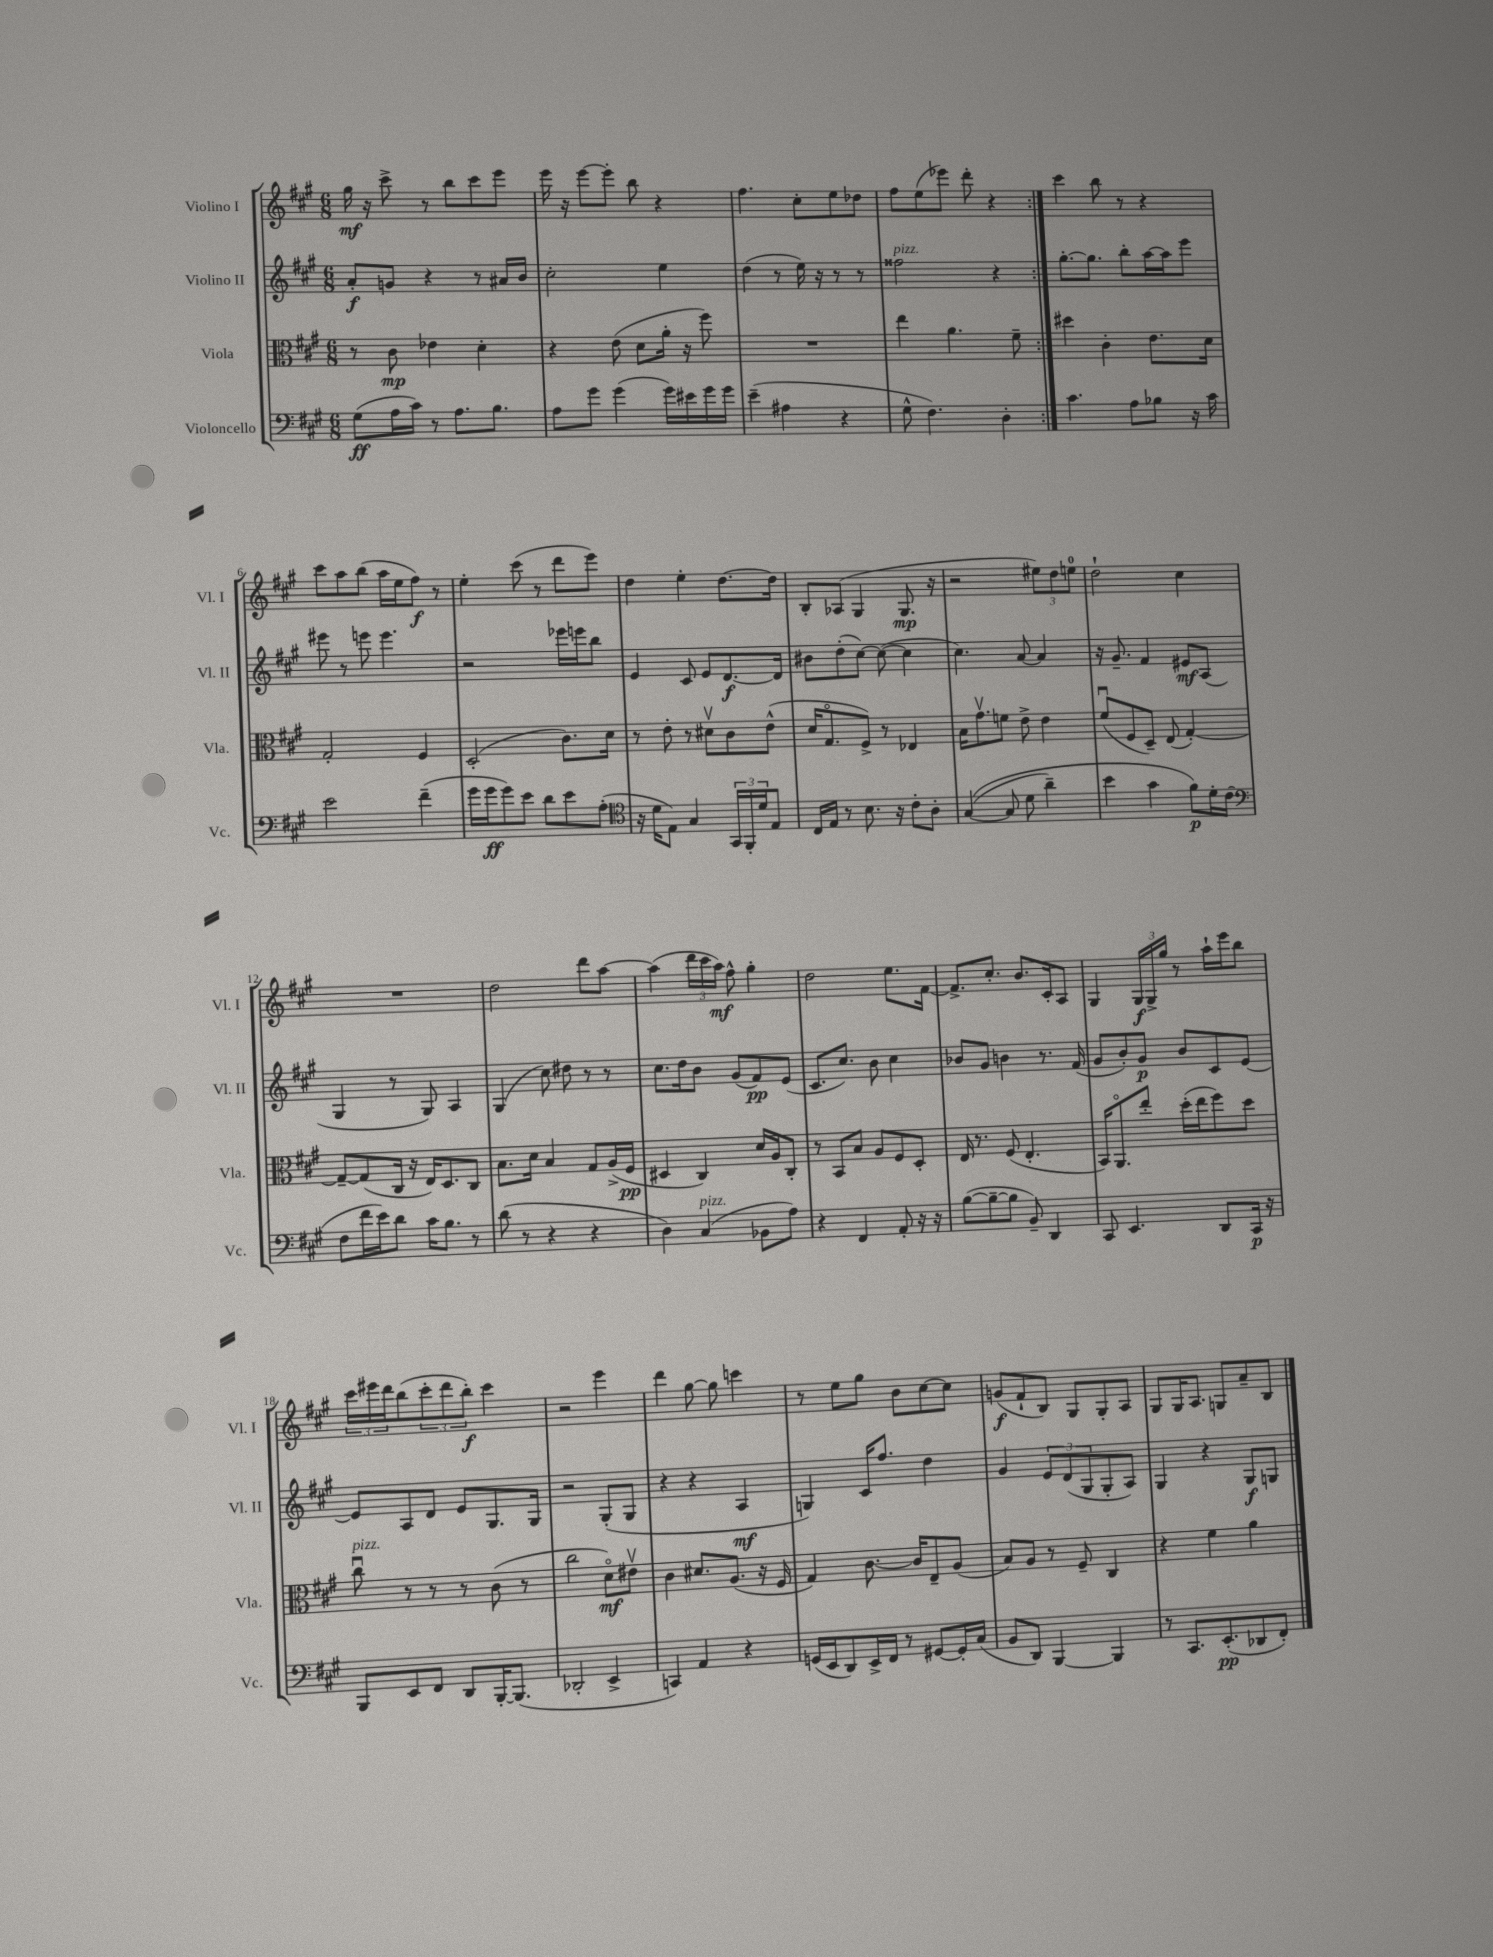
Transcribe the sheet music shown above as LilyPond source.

<<
\new StaffGroup <<
\new Staff = "s0" \with { instrumentName = "Violino I" shortInstrumentName = "Vl. I" } {
    \clef treble \key a \major \numericTimeSignature \time 6/8
    \repeat volta 2 { gis''16\mf r16 cis'''8-> r8 b''8 cis'''8 e'''8 |
    e'''16 r16 e'''8~ e'''8-. b''8 r4 |
    fis''4. cis''8-. e''8 des''8 |
    fis''8 e''8( ees'''8) d'''8-. r4 | }
    cis'''4 b''8 r8 r4 |
    cis'''8 a''8 b''8( a''16 e''16 fis''8\f) r8 |
    e''4-. cis'''8( r8 d'''8 e'''8) |
    d''4 e''4-. d''8.~ d''16 |
    b8-. aes8( gis4 gis8.\mp r16 |
    r2 \tuplet 3/2 { eis''8) d''8 e''8-0 } |
    d''2-! cis''4 |
    R2. |
    d''2 d'''8 a''8~ |
    a''4( \tuplet 3/2 { d'''16 cis'''16 a''16\mf) } fis''8-^ gis''4-. |
    d''2 e''8. fis'16~ |
    fis'8.-> cis''8.-. b'8. cis'16-. a8 |
    gis4 \tuplet 3/2 { gis16\f gis16-> gis''16 } r8 a''16-! e'''16 b''8 |
    \tuplet 3/2 { cis'''16 eis'''16 d'''16 } b''8( \tuplet 3/2 { cis'''8-. d'''8 b''8-.\f) } cis'''4 |
    r2 e'''4 |
    d'''4 gis''8~ gis''8 c'''4 |
    r8 e''8 gis''8 b'8 cis''8~ cis''8 |
    g'8\f( fis'8-! b8) gis8 gis8-. a8 |
    gis8 gis16 a8. g8 a'8-- b8 \bar "|." |
}
\new Staff = "s1" \with { instrumentName = "Violino II" shortInstrumentName = "Vl. II" } {
    \clef treble \key a \major \numericTimeSignature \time 6/8
    \repeat volta 2 { a'8-.\f g'8 r4 r8 ais'16 b'16 |
    cis''2-. e''4 |
    d''4( r8 e''16) r16 r8 r8 |
    fisis''2^\markup { \italic "pizz." } r4 | }
    gis''8.~-. gis''8. b''8-. a''16~ a''16 e'''8 |
    eis'''8 r8 e'''8 e'''4. |
    r2 ees'''16 e'''16 b''8 |
    e'4 cis'8 e'8 d'8.~\f d'16 |
    bis'8 d''8-.( cis''8~) cis''8~( cis''4 |
    cis''4.) a'8~ a'4 |
    r16 gis'8.-- fis'4 eis'8\mf a8( |
    gis4 r8 gis8) a4 |
    gis4( cis''8) dis''8 r8 r8 |
    cis''8. d''16 b'8 gis'8( fis'8\pp) e'8( |
    cis'8. cis''8.) b'8 cis''4 |
    bes'8 gis'8 b'4 r8. fis'16( |
    gis'8 b'8-.) gis'8\p b'8 cis'8 e'8~ |
    e'8 a8 d'8 e'8 gis8. gis16 |
    r2 gis8-.( gis8 |
    r4 r4 a4\mf |
    g4) cis'16 fis''8. d''4 |
    gis'4 \tuplet 3/2 { e'8 d'8( gis8 } gis8-. a8) |
    gis4 r4 gis8\f g8 \bar "|." |
}
\new Staff = "s2" \with { instrumentName = "Viola" shortInstrumentName = "Vla." } {
    \clef alto \key a \major \numericTimeSignature \time 6/8
    \repeat volta 2 { r8 cis'8\mp ees'4 d'4-. |
    r4 e'8( d'8 a'16-. r16 fis''8) |
    R2. |
    e''4 a'4. fis'8-- | }
    dis''4 cis'4-. e'8. d'16 |
    gis2-. fis4 |
    d2-.( cis'8.) d'16 |
    r8 e'8-. r8 dis'8\upbow cis'8 e'8-^( |
    d'16 gis8.\flageolet fis8->) r8 ees4 |
    b16 gis'8.\upbow f'8 e'8-> e'4 |
    fis'8\downbow( fis8 d8--) e8( gis4~-.) |
    gis8~-- gis8( cis16 r16 e16) d8. cis8 |
    b8. d'16 b4 gis8 a16->( fis16\pp |
    dis4 cis4) d'16 a16 cis8-. |
    r8 b,8 b8 a8 fis8 d8-. |
    e16 r8. fis8( e4.-. |
    b,16) a,8.\flageolet e''8-. d''16-.( e''16 fis''8) d''8 |
    cis''8\downbow^\markup { \italic "pizz." } r8 r8 r8 cis'8( r8 |
    cis''2 d'8\flageolet\mf) eis'8\upbow |
    cis'4 dis'8. a8.( r16 fis16 |
    gis4) cis'8.~ cis'16 e8-- a8( |
    b8) a8 r8 fis8-- cis4 |
    r4 fis'4 a'4 \bar "|." |
}
\new Staff = "s3" \with { instrumentName = "Violoncello" shortInstrumentName = "Vc." } {
    \clef bass \key a \major \numericTimeSignature \time 6/8
    \repeat volta 2 { gis8\ff( a16 cis'16) r8 a8. b8. |
    a8 gis'8 gis'4( gis'16) eis'16 gis'16 gis'16 |
    e'4--( ais4 r4 |
    gis8-^ fis4.) d4-. | }
    cis'4. a8 bes8 r16 cis'16 |
    e'2 fis'4--( |
    gis'16 gis'16\ff gis'8) e'8 d'8 e'8 a8-.( |
    \clef tenor r16 d'16 e8) gis4 \tuplet 3/2 { gis,16 fis,16-. d'16 } e8 |
    cis16 e16 r8 b8. r16 cis'8-. a8-. |
    gis4~(\( gis8 d'8 a'4--) |
    b'4 gis'4 fis'8\p\) d'16-. cis'16( |
    \clef bass fis8 fis'16 e'16) d'8 cis'16 b8. r8 |
    d'8( r8 r4 r4 |
    d4) cis4^\markup { \italic "pizz." }( bes,8 a8) |
    r4 fis,4 a,8-. r16 r16 |
    b8~( b8~-- b8 b,8--) d,4 |
    cis,8 e,4. d,8 cis,16\p r16 |
    b,,8 e,8 fis,8 d,8 b,,16~-. b,,8.( |
    des,2-. e,4-> |
    c,4) a,4 r4 |
    g,16( e,16 d,8) e,16-> fis,16 r8 gis,8~ gis,16-. cis16( |
    b,8 d,8) b,,4~ b,,4 |
    r8 cis,8. e,8.-.\pp( des,8 fis,8-.) \bar "|." |
}
>>
>>
